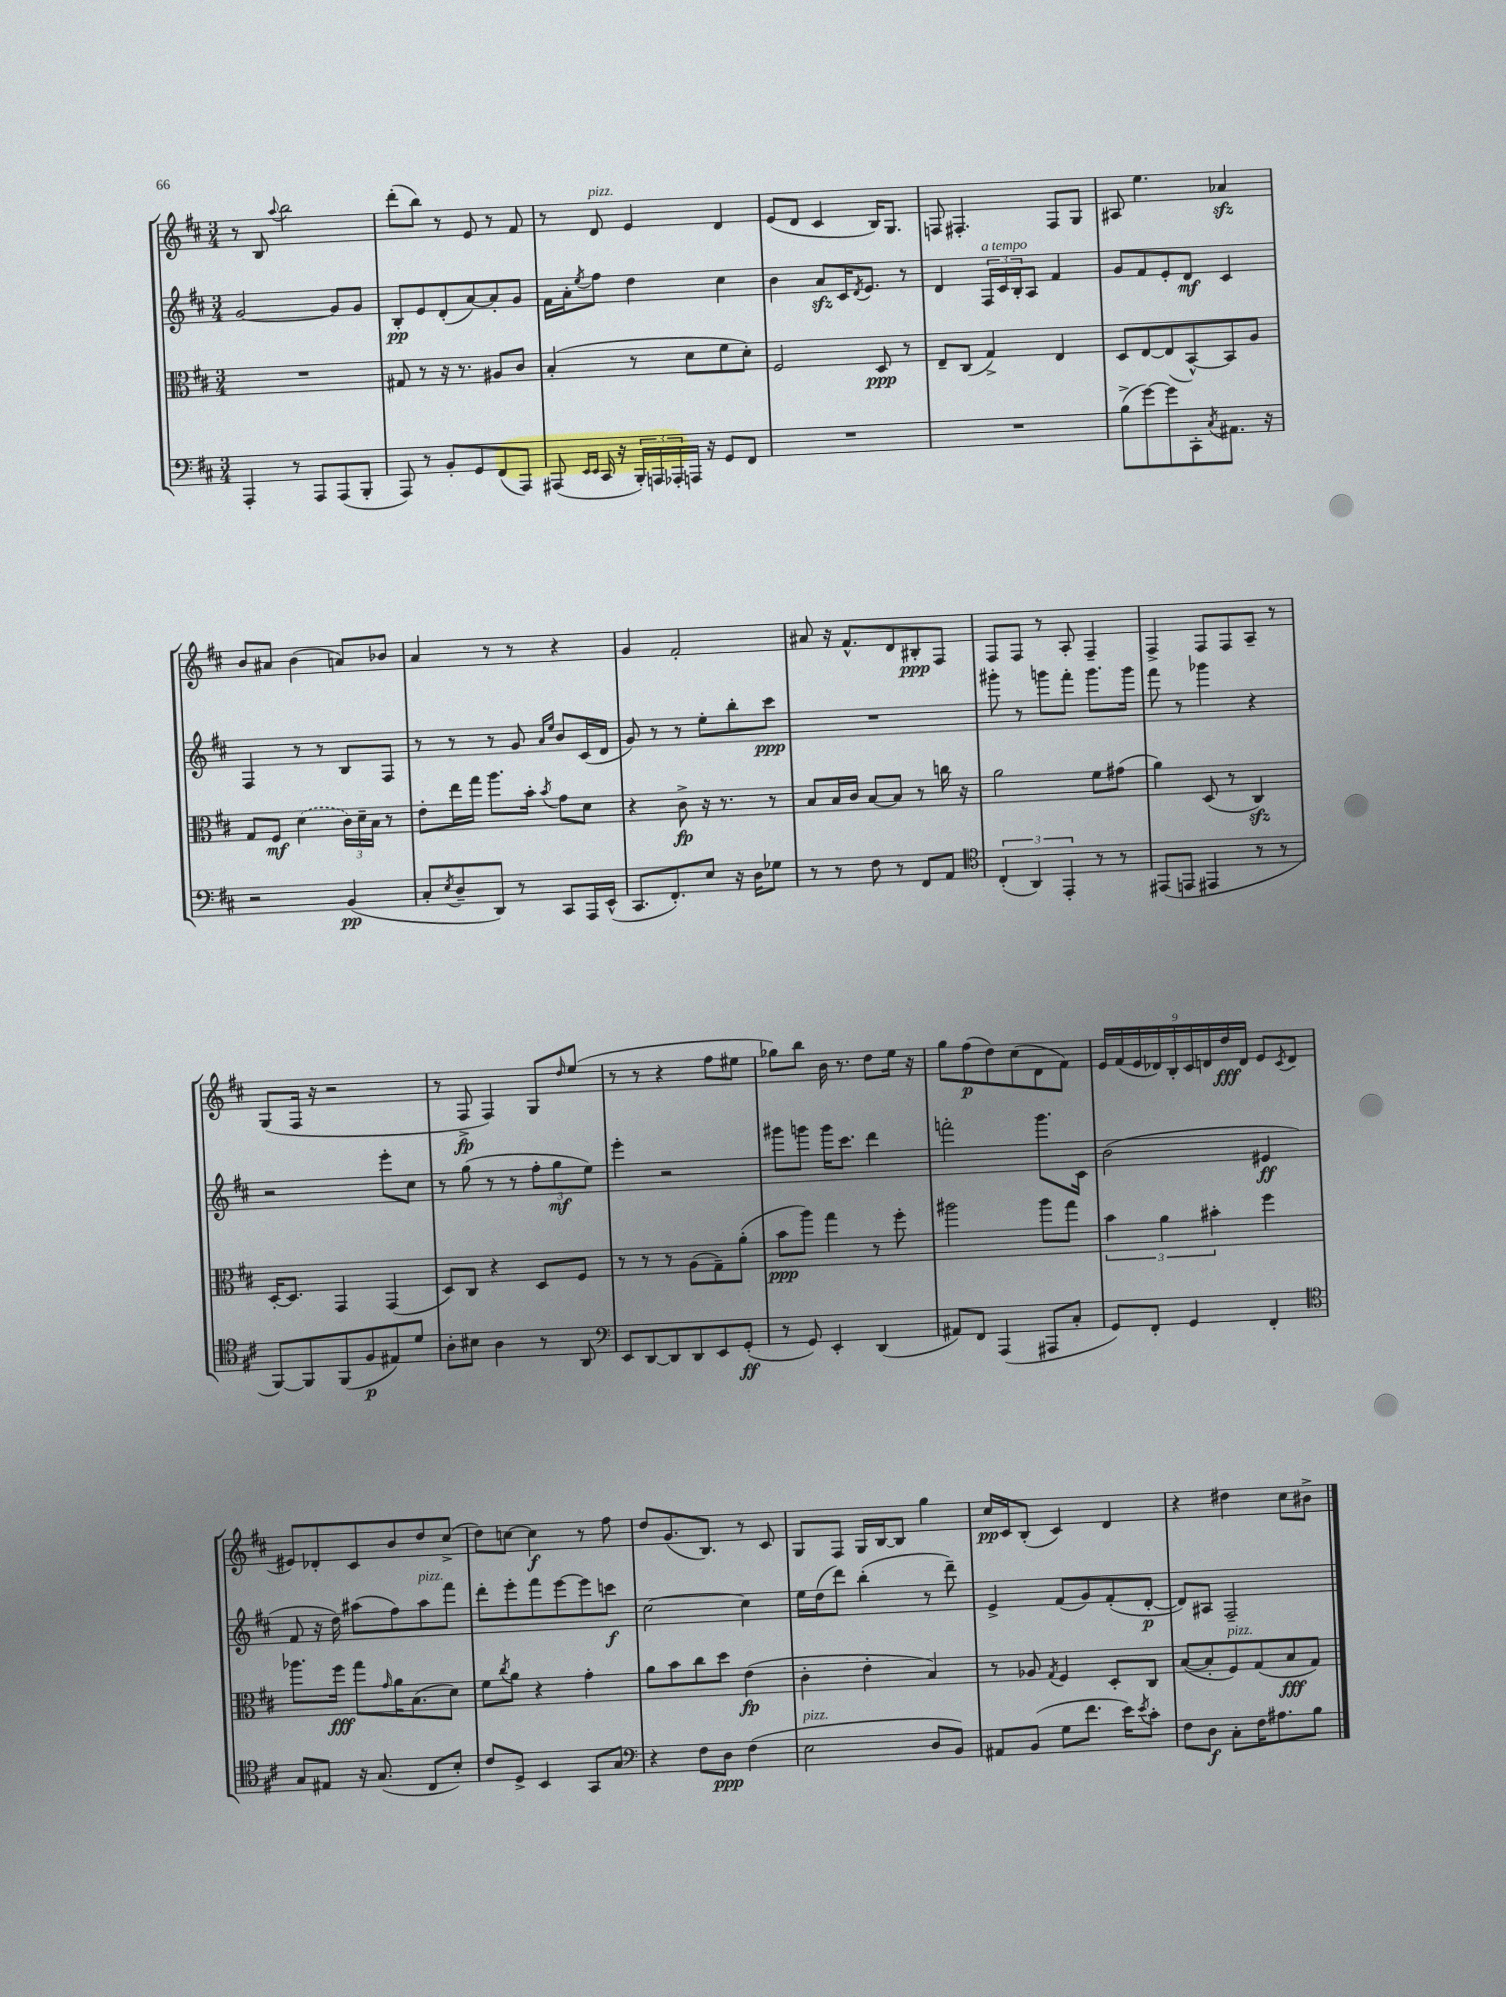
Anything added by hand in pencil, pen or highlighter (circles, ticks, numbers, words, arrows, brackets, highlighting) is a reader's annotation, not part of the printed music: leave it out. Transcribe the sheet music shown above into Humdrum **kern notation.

**kern	**dynam	**kern	**dynam	**kern	**dynam	**kern	**dynam
*part4	*part4	*part3	*part3	*part2	*part2	*part1	*part1
*staff4	*staff4	*staff3	*staff3	*staff2	*staff2	*staff1	*staff1
*clefF4	*	*clefC3	*	*clefG2	*	*clefG2	*
*k[f#c#]	*	*k[f#c#]	*	*k[f#c#]	*	*k[f#c#]	*
*M3/4	*	*M3/4	*	*M3/4	*	*M3/4	*
=50	=50	=50	=50	=50	=50	=50	=50
4AAA'/	.	2.r	.	[2g/	.	8r	.
.	.	.	.	.	.	8B/	.
.	.	.	.	.	.	8qqaa/	.
8r	.	.	.	.	.	2bb\	.
8AAA/L	.	.	.	.	.	.	.
(8AAA/	.	.	.	8g/L]	.	.	.
8BBB'/J	.	.	.	8g/J	.	.	.
=51	=51	=51	=51	=51	=51	=51	=51
8AAA/)	.	8G#X/	.	8B'/L	pp	(8ddd'\L	.
8r	.	8r	.	8e/	.	8bb\J)	.
8BB'/L	.	16r	.	(8d'/	.	8r	.
.	.	8.r	.	.	.	.	.
8GG/	.	.	.	[8a/)	.	8e/	.
(8FF#/	.	8A#X/L	.	8a'/]	.	8r	.
8AAA/J)	.	8c#/J	.	8g/J	.	8f#/	.
=52	=52	=52	=52	=52	=52	=52	=52
(8AAA#X/	.	(4B'/	.	16f#\LL	.	8r	.
.	.	.	.	16a'\J	.	.	.
16qqEE/LL	.	.	.	.	.	.	.
16qqEE/JJ	.	.	.	8qee/	.	.	.
!	!	!	!	!	!	!LO:TX:a:i:t=pizz.	!
16CC#/	.	.	.	8ff#\J	.	8d/	.
16r	.	.	.	.	.	.	.
24BBB'/LL)	.	8r	.	4dd\	.	4e/	.
24AAAn/	.	.	.	.	.	.	.
24AAA-X'/	.	.	.	.	.	.	.
16AAAn/JJ	.	8d\L	.	.	.	.	.
16r	.	.	.	.	.	.	.
8GG/L	.	8f#\	.	4cc#\	.	4d/	.
8FF#/J	.	8d'\J)	.	.	.	.	.
=53	=53	=53	=53	=53	=53	=53	=53
2.r	.	2F#/	.	4b\	.	(8e/L	.
.	.	.	.	.	.	8d/J	.
.	.	.	.	8azz/L	.	4c#/	.
.	.	.	.	16c#/K	.	.	.
.	.	.	.	8qd/	.	.	.
.	.	.	.	8.e/J	.	.	.
.	.	8D/	ppp	.	.	16B/KL)	.
.	.	.	.	.	.	8.G/J	.
.	.	8r	.	8r	.	.	.
=54	=54	=54	=54	=54	=54	=54	=54
2.r	.	8E~/L	.	4d/	.	8Fn/	.
.	.	(8C#/J	.	.	.	4.F#X'/	.
!	!	!	!	!LO:TX:a:i:t=a tempo	!	!	!
.	.	4G^/)	.	24F#/LL	.	.	.
.	.	.	.	24c#/	.	.	.
.	.	.	.	24B'/J	.	.	.
.	.	.	.	8A/J	.	.	.
.	.	4E/	.	4f#/	.	8F#/L	.
.	.	.	.	.	.	8G/J	.
=55	=55	=55	=55	=55	=55	=55	=55
(8B^\L	.	8D/L	.	8g/L	.	8A#X/	.
[8g\)	.	[8E/	.	8f#/	.	4.ee\	.
8g\]	.	(8E/]	.	8e'/	.	.	.
8CC#'\	.	[8BB^^/)	.	8d/J	mf	.	.
8qC#/	.	.	.	.	.	.	.
8.AA#X\J	.	8BB/]	.	4c#/	.	4a-Xzz/	.
.	.	8A/J	.	.	.	.	.
16r	.	.	.	.	.	.	.
!!LO:LB:g=z
=56	=56	=56	=56	=56	=56	=56	=56
2r	.	8G/L	.	4F#/	.	8b/L	.
.	.	8F#/J	mf	.	.	8a#X/J	.
.	.	(4d\	.	8r	.	(4b\	.
.	.	.	.	8r	.	.	.
(4BB/	pp	24c#\LL)	.	8B/L	.	8an/L)	.
.	.	24d~\	.	.	.	.	.
.	.	24B\JJ	.	.	.	.	.
.	.	8r	.	8F#/J	.	8b-X/J	.
=57	=57	=57	=57	=57	=57	=57	=57
8C#'/L	.	8e'\L	.	8r	.	4a/	.
8qE/	.	.	.	.	.	.	.
8D~/	.	16ee\L	.	8r	.	.	.
.	.	16gg\JJ	.	.	.	.	.
8DD/J)	.	8.aa\L	.	8r	.	8r	.
8r	.	.	.	8g/	.	8r	.
.	.	16b'\Jk	.	.	.	.	.
.	.	.	.	16qqa/LL	.	.	.
.	.	8qb/	.	16qqee/JJ	.	.	.
8CC#/L	.	8g\L	.	8b/L	.	4r	.
16AAA/L	.	8d\J	.	(16c#/L	.	.	.
(16EE^^/JJ	.	.	.	16d/JJ	.	.	.
=58	=58	=58	=58	=58	=58	=58	=58
8.CC#/L	.	4r	.	8g/)	.	4g/	.
.	.	.	.	8r	.	.	.
8.FF#'/)	.	.	.	.	.	.	.
.	.	8c#^\	fp	8r	.	2f#'/	.
8E/J	.	16r	.	8ee'\L	.	.	.
.	.	8.r	.	.	.	.	.
16r	.	.	.	8bb'\	.	.	.
16D\KL	.	.	.	.	.	.	.
8G-X\J	.	8r	.	8ccc#\J	ppp	.	.
=59	=59	=59	=59	=59	=59	=59	=59
8r	.	8B/L	.	2.r	.	8a#X/	.
8r	.	16B/L	.	.	.	16r	.
.	.	16c#/JJ	.	.	.	8.f#^^/L	.
8F#\	.	[8B/L	.	.	.	.	.
8r	.	8B/J]	.	.	.	8d/	.
8FF#/L	.	8r	.	.	.	8B#X'/	ppp
8AA/J	.	16ccn\	.	.	.	8F#/J	.
.	.	16r	.	.	.	.	.
=60	=60	=60	=60	=60	=60	=60	=60
*clefC4	*	*	*	*	*	*	*
(6C#'/	.	2a\	.	8ggg#X'\	.	8F#/L	.
.	.	.	.	8r	.	8F#/J	.
6AA/)	.	.	.	.	.	.	.
.	.	.	.	8gggn\L	.	8r	.
6EE'/	.	.	.	.	.	.	.
.	.	.	.	8fff#'\J	.	8A'/	.
8r	.	8f#\L	.	8.ggg\L	.	4F#~/	.
8r	.	(8g#X\J	.	.	.	.	.
.	.	.	.	16ggg\Jk	.	.	.
=61	=61	=61	=61	=61	=61	=61	=61
(8EE#X/L	.	4a\)	.	8fff#\	.	4F#^/	.
8EEn/J	.	.	.	8r	.	.	.
4EE#X/	.	(8D/	.	4ggg-X\	.	8F#/L	.
.	.	8r	.	.	.	8F#/	.
8r	.	4C#zz/)	.	4r	.	8A~/J	.
8r	.	.	.	.	.	8r	.
!!LO:LB:g=z
=62	=62	=62	=62	=62	=62	=62	=62
[8FF#/L)	.	[16D'/KL	.	2r	.	(8G/L	.
.	.	8.D/J]	.	.	.	.	.
8FF#/]	.	.	.	.	.	16F#/Jk	.
.	.	.	.	.	.	16r	.
(8FF#/	.	4GG/	.	.	.	2r	.
8F#/	p	.	.	.	.	.	.
8E#X/)	.	(4GG/	.	8eee'\L	.	.	.
8d/J	.	.	.	8cc#\J	.	.	.
=63	=63	=63	=63	=63	=63	=63	=63
8A'\L	.	8D/L)	.	8r	.	8r	.
8B#X\J	.	8C#/J	.	(8gg\	.	8F#^/	fp
4A\	.	4r	.	8r	.	4F#/)	.
.	.	.	.	8r	.	.	.
8r	.	8D/L	.	12ff#'\L	.	8G/L	.
.	.	.	.	12gg\	mf	.	.
.	.	.	.	.	.	16qqdd/	.
8AA/	.	8F#/J	.	.	.	(8ee/J	.
.	.	.	.	12ee\J)	.	.	.
=64	=64	=64	=64	=64	=64	=64	=64
*clefF4	*	*	*	*	*	*	*
8EE/L	.	8r	.	4eee'\	.	8r	.
[8DD/	.	8r	.	.	.	8r	.
8DD/]	.	8r	.	2r	.	4r	.
8DD/	.	(8A\L	.	.	.	.	.
8EE/	.	8G~\)	.	.	.	8ff#\L	.
(8GG'/J	ff	(8a'\J	.	.	.	8ee#X\J	.
=65	=65	=65	=65	=65	=65	=65	=65
8r	.	8b\L	ppp	8ggg#X\L	.	8gg-X\L)	.
8GG/)	.	8aa\J)	.	8gggn\J	.	8bb\J	.
4EE'/	.	4gg\	.	16ggg\KL	.	16b\	.
.	.	.	.	8.ccc#\J	.	8.r	.
(4DD/	.	8r	.	4ddd\	.	8dd\L	.
.	.	8ff#'\	.	.	.	16ee\Jk	.
.	.	.	.	.	.	16r	.
=66	=66	=66	=66	=66	=66	=66	=66
8AA#X/L)	.	2aa#X\	.	2fffn'\	.	8gg\L	.
8FF#/J	.	.	.	.	.	(8ff#\	p
(4AAA/	.	.	.	.	.	8dd\)	.
.	.	.	.	.	.	(8cc#\	.
8AAA#X/L	.	8aa#\L	.	8.ggg\L	.	8d\	.
8C#'/J	.	8gg\J	.	.	.	8f#\J)	.
.	.	.	.	16c#\Jk	.	.	.
=67	=67	=67	=67	=67	=67	=67	=67
8GG/L)	.	6b\	.	(2b\	.	18e/LL	.
.	.	.	.	.	.	(18f#/	.
.	.	.	.	.	.	18e/	.
8FF#'/J	.	.	.	.	.	.	.
.	.	6a\	.	.	.	18d-X/)	.
.	.	.	.	.	.	18B'/	.
4GG/	.	.	.	.	.	.	.
.	.	.	.	.	.	18c#/	.
.	.	6b#X'\	.	.	.	18dn/	.
.	.	.	.	.	.	18dd/	fff
.	.	.	.	.	.	18d/JJ	.
4FF#'/	.	4ff#\	.	4e#X/	ff	8e/L	.
.	.	.	.	.	.	8qc#/	.
.	.	.	.	.	.	(8d/J	.
!!LO:LB:g=z
=68	=68	=68	=68	=68	=68	=68	=68
*clefC4	*	*	*	*	*	*	*
8G/L	.	8.aa-X\L	.	8f#/	.	8e#X/L)	.
8E#X/J	.	.	.	16r	.	8d-X'/	.
.	.	16ff#\Jk	fff	16dd\)	.	.	.
16r	.	8gg\L	.	(8aa#X\L	.	8c#/	.
(8.G/	.	.	.	.	.	.	.
.	.	16qqg/	.	.	.	.	.
.	.	16a\K	.	8ff#\)	.	8b/	.
.	.	(8.B\	.	.	.	.	.
!	!	!	!	!LO:TX:a:i:t=pizz.	!	!	!
8C#/L	.	.	.	8aa#\	.	8dd/	.
8B'/J)	.	8d\J)	.	8fff#\J	.	(8cc#^/J	.
=69	=69	=69	=69	=69	=69	=69	=69
8c#/L	.	8f#\L	.	8ddd'\L	.	8dd\L)	.
.	.	8qcc#/	.	.	.	.	.
8D^/J	.	8a\J	.	8eee'\	.	[8ccn\J	.
4BB/	.	4r	.	8fff#\	.	4cc\]	f
.	.	.	.	[8eee\	.	.	.
8GG/L	.	4g'\	.	8eee\]	.	8r	.
8G/J	.	.	.	8cccn\J	f	8ff#\	.
=70	=70	=70	=70	=70	=70	=70	=70
*clefF4	*	*	*	*	*	*	*
4r	.	8a\L	.	[2cc#\	.	8dd/L	.
.	.	8b\	.	.	.	(8.g/	.
8F#\L	.	8cc#\	.	.	.	.	.
.	.	.	.	.	.	8.B/J)	.
8D\J	ppp	8dd\J	.	.	.	.	.
(4F#\	.	(4e\	fp	4cc#\]	.	8r	.
.	.	.	.	.	.	8c#/	.
=71	=71	=71	=71	=71	=71	=71	=71
!LO:TX:a:i:t=pizz.	!	!	!	!	!	!	!
2E\	.	4c#'\	.	16ee\LL	.	8G/L	.
.	.	.	.	(16dd\J	.	.	.
.	.	.	.	8ddd\J)	.	8F#/J	.
.	.	4e'\	.	(4bb'\	.	16G/LL	.
.	.	.	.	.	.	[16B/J	.
.	.	.	.	.	.	8B/J]	.
8D/L	.	4B/)	.	8r	.	4gg\	.
8BB/J)	.	.	.	8ddd~\)	.	.	.
=72	=72	=72	=72	=72	=72	=72	=72
8AA#X/L	.	8r	.	4e^/	.	16cc#/LL	pp
.	.	.	.	.	.	16c#/J	.
(8BB/J	.	8A-X/	.	.	.	(8B'/J	.
.	.	8qG/	.	.	.	.	.
8G\L	.	4F#/	.	(8f#/L	.	4c#/)	.
8.f#\J	.	.	.	8g/)	.	.	.
.	.	8D'/L	.	(8f#'/	.	4d/	.
16e\KL)	.	.	.	.	.	.	.
8qe/	.	.	.	.	.	.	.
8c#'\J	.	8C#/J	.	[8d'/J	p	.	.
=73	=73	=73	=73	=73	=73	=73	=73
8F#\L	.	([8B/L	.	8d/L])	.	4r	.
8D\J	f	8B'/]	.	8A#X/J	.	.	.
!	!	!LO:TX:a:i:t=pizz.	!	!	!	!	!
8C#'\L	.	8F#/)	.	2F#~/	.	4dd#X\	.
16F#\K	.	(8G/	.	.	.	.	.
8.A#X\	.	.	.	.	.	.	.
.	.	8B/	fff	.	.	8cc#\L	.
8B\J	.	8G/J)	.	.	.	8b#X^\J	.
==	==	==	==	==	==	==	==
*-	*-	*-	*-	*-	*-	*-	*-
